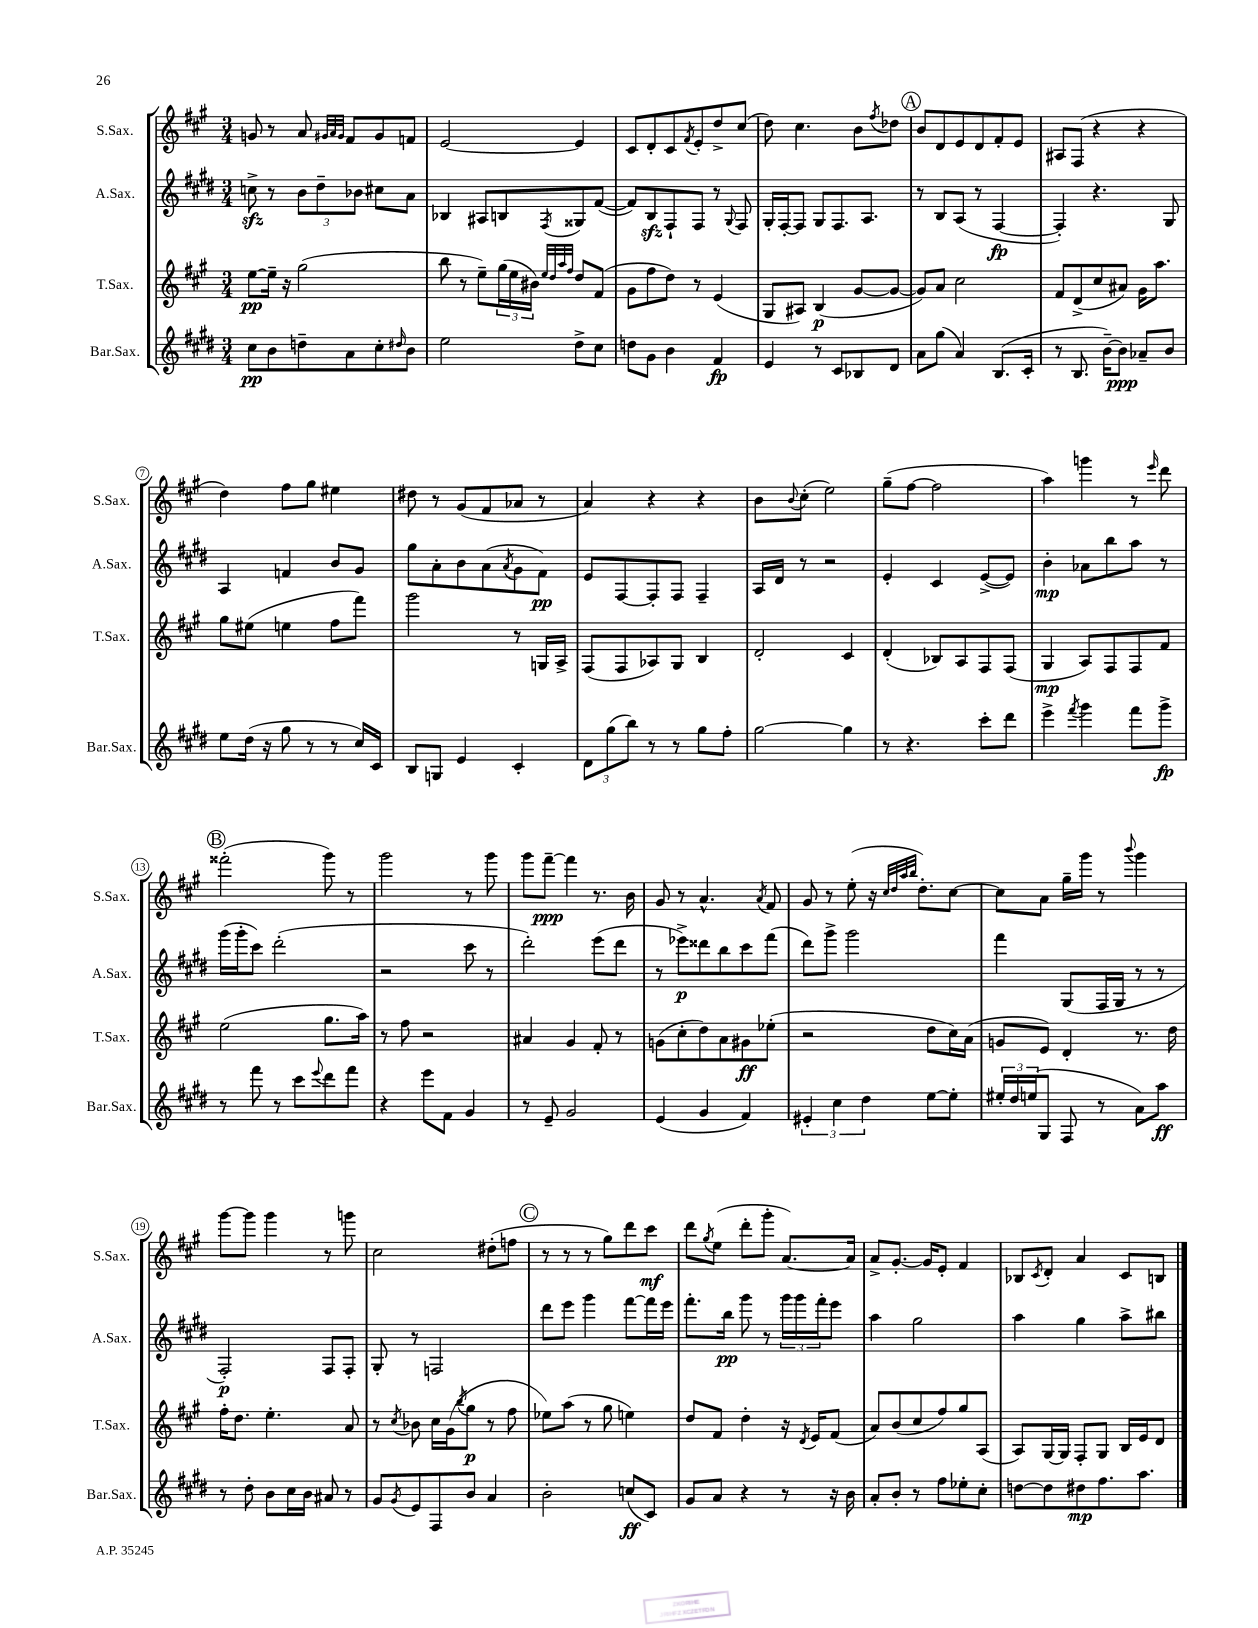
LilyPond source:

<<
\new StaffGroup <<
\new Staff = "s0" \with { instrumentName = "S.Sax." shortInstrumentName = "S.Sax." } {
    \clef treble \key a \major \numericTimeSignature \time 3/4
    g'8 r8 a'8 \grace { gis'32 a'32 gis'32 } fis'8 gis'8 f'8 |
    e'2~ e'4 |
    cis'8 d'8-. cis'8 \acciaccatura { fis'8 } e'8-. d''8-> cis''8( |
    d''8) cis''4. b'8 \acciaccatura { fis''8 } des''8 |
    \mark \markup { \circle "A" } b'8 d'8 e'8 d'8 fis'8-. e'8 |
    ais8 fis8( r4 r4 |
    d''4) fis''8 gis''8 eis''4 |
    dis''8 r8 gis'8( fis'8 aes'8 r8 |
    a'4) r4 r4 |
    b'8 \appoggiatura { b'8 } cis''8-.( e''2) |
    gis''8--( fis''8~ fis''2 |
    a''4) g'''4 r8 \grace { e'''16 } d'''8 |
    \mark \markup { \circle "B" } fisis'''2-.( gis'''8) r8 |
    gis'''2 r8 gis'''8 |
    gis'''8 fis'''8~--\ppp fis'''4 r8. b'16 |
    gis'8 r8 a'4.-^ \acciaccatura { a'8 } fis'8 |
    gis'8 r8 e''8-.( r16 \grace { cis''32 d''32 a''32 b''32 } d''8.-.) cis''8~ |
    cis''8 a'8 gis''16-- gis'''16 r8 \appoggiatura { b'''8 } gis'''4 |
    gis'''8~ gis'''8 gis'''4 r8 g'''8 |
    cis''2 dis''8-.( f''8 |
    \mark \markup { \circle "C" } r8 r8 r8 gis''8) d'''8 cis'''8\mf |
    d'''8 \acciaccatura { gis''8 } e''8( d'''8-. gis'''8-. a'8.~) a'16 |
    a'8-> gis'8.~-. gis'16 e'8-. fis'4 |
    bes8 \acciaccatura { cis'8 } d'8-. a'4 cis'8 b8 \bar "|." |
}
\new Staff = "s1" \with { instrumentName = "A.Sax." shortInstrumentName = "A.Sax." } {
    \clef treble \key e \major \numericTimeSignature \time 3/4
    c''8->\sfz r8 \tuplet 3/2 { b'8 dis''8-- bes'8 } cis''8 a'8 |
    bes4 ais8 b8 \acciaccatura { fis8 } gisis8 fis'8~( |
    fis'8) b8\sfz fis8-! fis8 r8 \appoggiatura { gis8 } fis8 |
    gis16-. fis16~-. fis8 gis8 fis8. a8. |
    \mark \markup { \circle "A" } r8 b8 a8( r8 fis4~\fp |
    fis4-.) r4. gis8 |
    a4 f'4 b'8 gis'8 |
    gis''8 a'8-. b'8 a'8( \acciaccatura { a'8 } gis'8 fis'8\pp) |
    e'8 fis8~ fis8-. fis8 fis4-- |
    a16 dis'16 r8 r2 |
    e'4-. cis'4 e'8~->( e'8) |
    b'4-.\mp aes'8 b''8 a''8 r8 |
    \mark \markup { \circle "B" } gis'''16( gis'''16-. cis'''8) dis'''2-.( |
    r2 cis'''8 r8 |
    dis'''2-.) e'''8( dis'''8 |
    r8 ees'''8->\p) disis'''8 b''8 cis'''8 fis'''8( |
    dis'''8) gis'''8-> gis'''2 |
    fis'''4 gis8( fis16 gis16 r8 r8 |
    fis2-.\p) fis8 fis8-. |
    gis8-. r8 f2 |
    \mark \markup { \circle "C" } dis'''8 e'''8 gis'''4 fis'''8~ fis'''16 e'''16 |
    fis'''8.-. b''16\pp gis'''8 r8 \tuplet 3/2 { gis'''16 gis'''16 fis'''16-. } e'''8 |
    a''4 gis''2 |
    a''4 gis''4 a''8-> bis''8 \bar "|." |
}
\new Staff = "s2" \with { instrumentName = "T.Sax." shortInstrumentName = "T.Sax." } {
    \clef treble \key a \major \numericTimeSignature \time 3/4
    e''8~\pp e''16-- r16 gis''2( |
    b''8 r8 e''8--) \tuplet 3/2 { gis''16( e''16 bis'16) } \grace { e''32 d''32 a''32 fis''32 } d''8 fis'8( |
    gis'8 fis''8 d''8) r8 e'4( |
    gis8 ais8) b4\p( gis'8~ gis'8~ |
    \mark \markup { \circle "A" } gis'8) a'8 cis''2 |
    fis'8 d'8->( cis''8 ais'8) gis'16 a''8. |
    gis''8 eis''8( e''4 fis''8 fis'''8) |
    gis'''2 r8 g16 a16-> |
    fis8( fis8 aes8) gis8 b4 |
    d'2-. cis'4 |
    d'4-.( bes8) a8 fis8 fis8( |
    gis4\mp a8) fis8 fis8 fis'8 |
    \mark \markup { \circle "B" } e''2( gis''8. a''16) |
    r8 fis''8 r2 |
    ais'4 gis'4 fis'8-. r8 |
    g'8( cis''8-. d''8) a'8 gis'8\ff ees''8-.( |
    r2 d''8 cis''16) a'16( |
    g'8 e'8) d'4-. r8. d''16 |
    fis''16-. d''8. e''4.-. a'8 |
    r8 \acciaccatura { cis''8 } bes'8 cis''16 gis'16( \acciaccatura { b''8 } gis''8\p r8 fis''8 |
    \mark \markup { \circle "C" } ees''8) a''8( r8 gis''8 e''4) |
    d''8 fis'8 d''4-. r16 \acciaccatura { d'8 } e'16 fis'8( |
    a'8) b'8( cis''8 fis''8) gis''8 a8( |
    a8) gis16~ gis16 fis8-. gis8 b16 e'16 d'8 \bar "|." |
}
\new Staff = "s3" \with { instrumentName = "Bar.Sax." shortInstrumentName = "Bar.Sax." } {
    \clef treble \key e \major \numericTimeSignature \time 3/4
    cis''8\pp b'8 d''8-- a'8 cis''8-. \grace { dis''16 } b'8 |
    e''2 dis''8-> cis''8 |
    d''8 gis'8 b'4 fis'4\fp |
    e'4 r8 cis'8 bes8 dis'8 |
    \mark \markup { \circle "A" } a'8 gis''8( a'4) b8.( cis'16-. |
    r8 b8. b'16~--) b'8\ppp aes'8-- b'8 |
    e''8 dis''16( r16 gis''8 r8 r8 cis''16) cis'16 |
    b8 g8 e'4 cis'4-. |
    \tuplet 3/2 { dis'8 gis''8( b''8) } r8 r8 gis''8 fis''8-. |
    gis''2~ gis''4 |
    r8 r4. cis'''8-. dis'''8 |
    e'''4-> \acciaccatura { fis'''8 } gis'''4 fis'''8 gis'''8->\fp |
    \mark \markup { \circle "B" } r8 fis'''8 r8 cis'''8 \appoggiatura { e'''8 } dis'''8 fis'''8 |
    r4 e'''8 fis'8 gis'4 |
    r8 e'8-- gis'2 |
    e'4( gis'4 fis'4) |
    \tuplet 3/2 { eis'4-. cis''4 dis''4 } e''8~ e''8-. |
    \tuplet 3/2 { eis''16-. dis''16 e''16( } gis8 fis8 r8 a'8) a''8\ff |
    r8 dis''8-. b'8 cis''16 b'16 ais'8 r8 |
    gis'8 \acciaccatura { gis'8 } e'8 fis8 b'8 a'4 |
    \mark \markup { \circle "C" } b'2-. c''8\ff( cis'8) |
    gis'8 a'8 r4 r8 r16 b'16 |
    a'8-. b'8-. r8 fis''8 ees''8-. cis''8-. |
    d''8~ d''8 dis''8\mp fis''8. a''8. \bar "|." |
}
>>
>>
\layout { \context { \Score \override BarNumber.stencil = #(make-stencil-circler 0.1 0.3 ly:text-interface::print) } }
